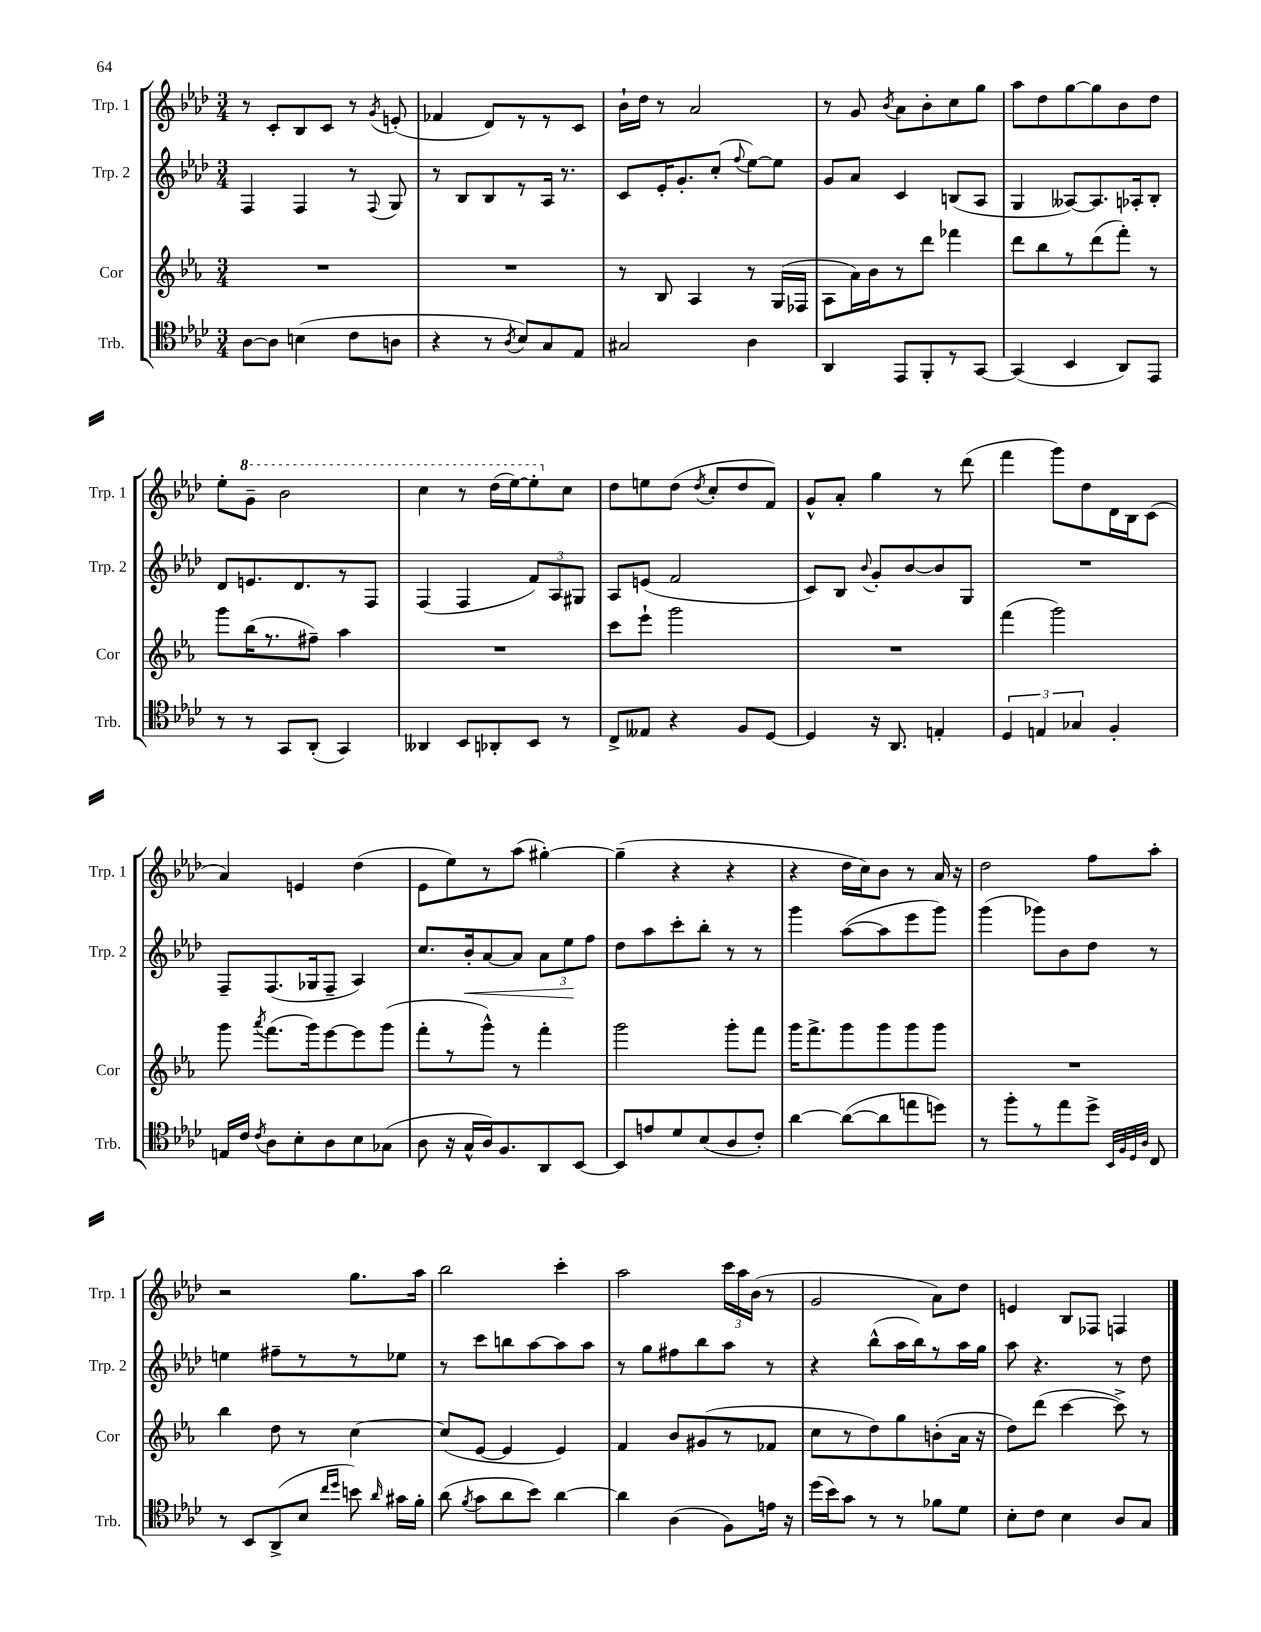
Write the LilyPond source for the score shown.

<<
\new StaffGroup <<
\new Staff = "s0" \with { instrumentName = "Trp. 1" shortInstrumentName = "Trp. 1" } {
    \clef treble \key aes \major \numericTimeSignature \time 3/4
    \autoBeamOff r8 c'8[-. bes8 c'8] r8 \acciaccatura { g'8 } e'8-.( |
    fes'4 des'8[) r8 r8 c'8] |
    bes'16[-! des''16] r8 aes'2 |
    r8 g'8 \acciaccatura { bes'8 } aes'8[ bes'8-. c''8 g''8] |
    aes''8[ des''8 g''8~ g''8 bes'8 des''8] |
    ees''8[-. \ottava #1 g''8]-- bes''2 |
    c'''4 r8 des'''16[( ees'''16~) ees'''8-. \ottava #0 c''8] |
    des''8[ e''8 des''8]( \acciaccatura { des''8 } c''8[-. des''8 f'8]) |
    g'8[-^ aes'8]-. g''4 r8 des'''8( |
    f'''4 g'''8[) des''8 des'16 bes16 c'8]( |
    aes'4) e'4 des''4( |
    ees'8[ ees''8) r8 aes''8]( gis''4~-.) |
    gis''4--( r4 r4 |
    r4 des''16[ c''16) bes'8] r8 aes'16 r16 |
    des''2 f''8[ aes''8]-. |
    r2 g''8.[ aes''16] |
    bes''2 c'''4-. |
    aes''2 \tuplet 3/2 { c'''16[ aes''16 bes'16]( } r8 |
    g'2 aes'8[) des''8] |
    e'4 bes8[ fes8] f4 \bar "|." |
}
\new Staff = "s1" \with { instrumentName = "Trp. 2" shortInstrumentName = "Trp. 2" } {
    \clef treble \key aes \major \numericTimeSignature \time 3/4
    \autoBeamOff f4 f4 r8 \appoggiatura { f8 } g8 |
    r8 bes8[ bes8 r8 aes16] r8. |
    c'8[ ees'16-. g'8.-. c''8]-.( \appoggiatura { f''8 } ees''8[~) ees''8] |
    g'8[ aes'8] c'4 b8[( aes8] |
    g4 aeses8[~) aeses8. aes16-. bes8]-. |
    des'8[ e'8. des'8. r8 f8] |
    f4( f4 \tuplet 3/2 { f'8[) aes8 gis8] } |
    aes8[ e'8]( f'2 |
    c'8[) bes8] \appoggiatura { bes'8 } g'8[-. bes'8~ bes'8 g8] |
    R2. |
    f8[-- f8.( ges16 f8]-- aes4) |
    c''8.[ bes'16-.\< aes'8~ aes'8] \tuplet 3/2 { aes'8[ ees''8\! f''8] } |
    des''8[ aes''8 c'''8-. bes''8]-. r8 r8 |
    g'''4 aes''8[~( aes''8 ees'''8 g'''8]) |
    g'''4( ges'''8[) bes'8 des''8] r8 |
    e''4 fis''8[-- r8 r8 ees''8] |
    r8 c'''8[ b''8 aes''8~ aes''8 aes''8] |
    r8 g''8[ fis''8 bes''8 aes''8] r8 |
    r4 bes''8[-^( aes''16 bes''16) r8 aes''16 g''16] |
    aes''8 r4. r8 des''8 \bar "|." |
}
\new Staff = "s2" \with { instrumentName = "Cor" shortInstrumentName = "Cor" } {
    \clef treble \key ees \major \numericTimeSignature \time 3/4
    \autoBeamOff R2. |
    R2. |
    r8 bes8 aes4 r8 g16[( fes16] |
    aes8[ aes'16) bes'16 r8 d'''8] fes'''4 |
    d'''8[ bes''8 r8 d'''8( f'''8]-.) r8 |
    g'''8[ bes''16( r8. fis''8]--) aes''4 |
    R2. |
    c'''8[ ees'''8]-! g'''2 |
    R2. |
    f'''4( g'''2) |
    g'''8 \acciaccatura { aes'''8 } f'''8.[( g'''16) ees'''8~ ees'''8 g'''8]( |
    f'''8[-. r8 g'''8]-^) r8 f'''4-. |
    g'''2 g'''8[-. f'''8] |
    g'''16[ f'''8.-> g'''8 g'''8 g'''8 g'''8] |
    R2. |
    bes''4 d''8 r8 c''4~ |
    c''8[( ees'8]~ ees'4 ees'4) |
    f'4 bes'8[ gis'8( r8 fes'8] |
    c''8[ r8 d''8) g''8 b'8-.( aes'16] r16 |
    d''8[) d'''8]( c'''4~ c'''8->) r8 \bar "|." |
}
\new Staff = "s3" \with { instrumentName = "Trb." shortInstrumentName = "Trb." } {
    \clef tenor \key aes \major \numericTimeSignature \time 3/4
    \autoBeamOff aes8[~ aes8] b4( c'8[ a8] |
    r4 r8 \acciaccatura { aes8 } bes8[) g8 ees8] |
    gis2 aes4 |
    aes,4 ees,8[ f,8-. r8 g,8]~ |
    g,4( bes,4 aes,8[) ees,8] |
    r8 r8 g,8[ aes,8]-.( g,4) |
    aeses,4 bes,8[ aes,8-. bes,8] r8 |
    c8[-> eeses8] r4 f8[ des8]~ |
    des4 r16 aes,8. e4-. |
    \tuplet 3/2 { des4 e4 ges4 } f4-. |
    e16[ c'16] \acciaccatura { c'8 } aes8[ bes8-. aes8 bes8 ges8]( |
    aes8 r16 g16[-^ aes16) f8. aes,8 bes,8]~ |
    bes,8[ e'8 des'8 bes8( aes8 c'8]-.) |
    aes'4~ aes'8[~( aes'8 e''8 d''8]) |
    r8 f''8[-. r8 ees''8 des''8]-> \grace { bes,32[ f32 des32 aes32] } c8 |
    r8 bes,8[ aes,8->( bes8] \grace { c''16[ des''16] } b'8) \grace { aes'16 } gis'16[ f'16]-. |
    aes'8( \acciaccatura { f'8 } g'8[ aes'8 bes'8]) aes'4~ |
    aes'4 aes4( f8[) e'16] r16 |
    des''16[( bes'16) g'8] r8 r8 fes'8[ des'8] |
    bes8[-. c'8] bes4 aes8[ g8] \bar "|." |
}
>>
>>
\layout { \context { \Score \remove "Bar_number_engraver" } }
